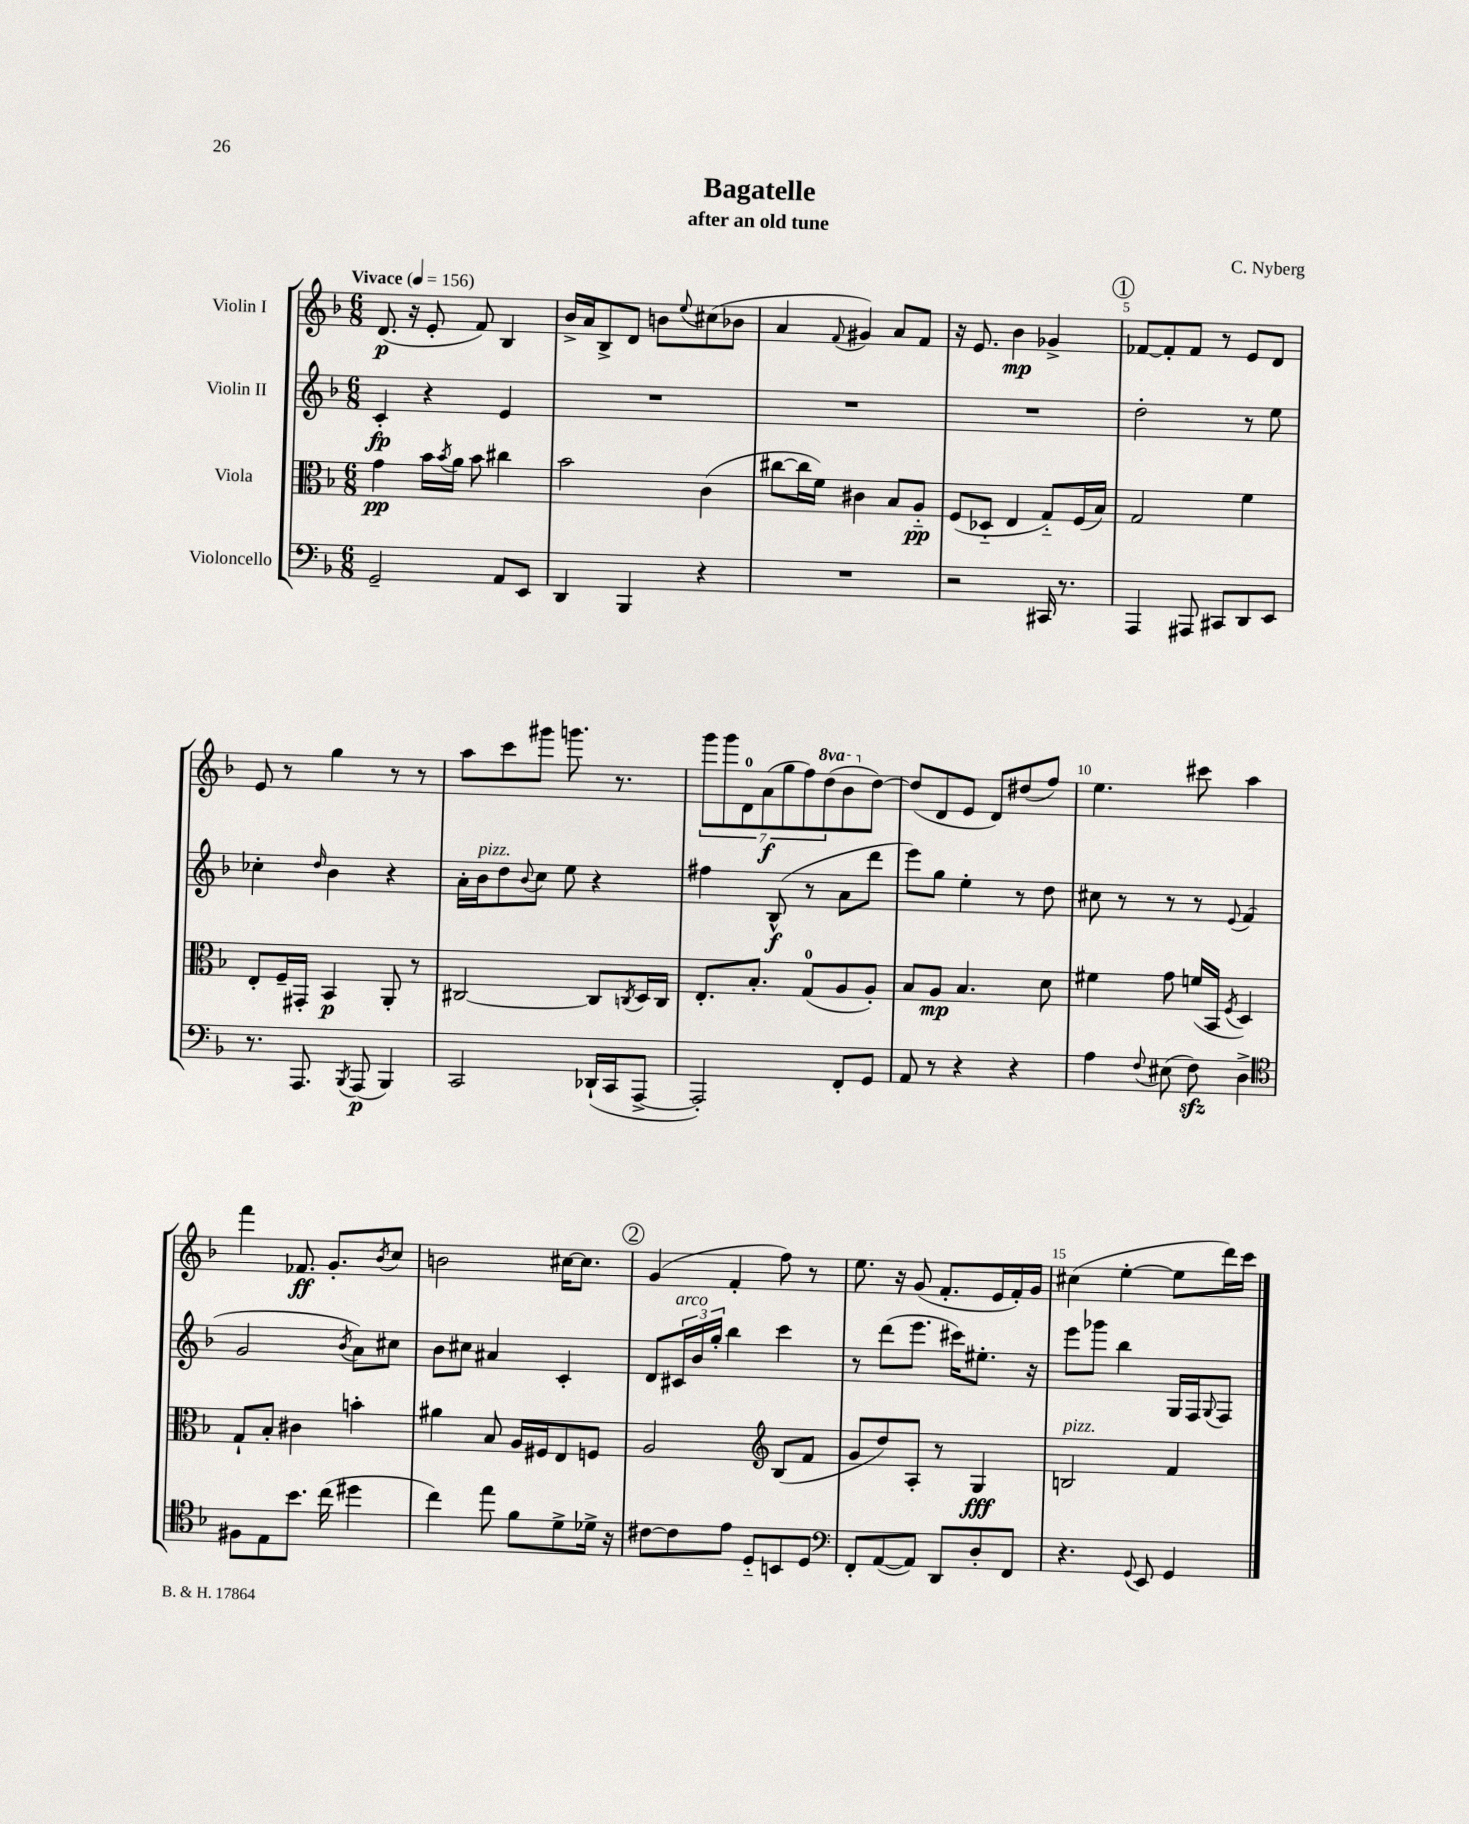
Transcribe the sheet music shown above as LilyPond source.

\header { title = "Bagatelle" composer = "C. Nyberg" subtitle = "after an old tune" }
<<
\new StaffGroup <<
\new Staff = "s0" \with { instrumentName = "Violin I" } {
    \clef treble \key f \major \numericTimeSignature \time 6/8 \set Staff.ottavationMarkups = #ottavation-simple-ordinals \tempo "Vivace" 4 = 156
    d'8.\p( r16 e'8-. f'8) bes4 |
    bes'16-> a'16 bes8-> d'8 b'8 \appoggiatura { e''8 } cis''8( bes'8 |
    a'4 \appoggiatura { f'8 } gis'4) a'8 f'8 |
    r16 e'8. bes'4\mp ges'4-> |
    \mark \markup { \circle "1" } fes'8~ fes'8-. fes'8 r8 e'8 d'8 |
    e'8 r8 g''4 r8 r8 |
    a''8 c'''8 gis'''8 g'''8. r8. |
    \tuplet 7/4 { g'''8 g'''8 d'8-0 a'8\f( g''8 f''8) \ottava #1 d'''8( } bes''8 \ottava #0 d''8~) |
    d''8( d'8 e'8 d'8) dis''8( f''8) |
    e''4. cis'''8 a''4 |
    f'''4 fes'8.\ff g'8.-. \acciaccatura { bes'8 } c''8 |
    b'2 cis''16~ cis''8. |
    \mark \markup { \circle "2" } g'4( f'4-. f''8) r8 |
    e''8. r16 g'8( f'8.-. e'16 f'16-.) g'16 |
    cis''4( e''4~-. e''8 d'''16) c'''16 \bar "|." |
}
\new Staff = "s1" \with { instrumentName = "Violin II" } {
    \clef treble \key f \major \numericTimeSignature \time 6/8
    c'4-.\fp r4 e'4 |
    R2. |
    R2. |
    R2. |
    \mark \markup { \circle "1" } d''2-. r8 e''8 |
    ces''4-. \grace { d''16 } bes'4 r4 |
    a'16-. bes'16^\markup { \italic "pizz." } d''8 \appoggiatura { bes'8 } c''8 e''8 r4 |
    fis''4 bes8-^\f( r8 a'8 d'''8 |
    e'''8) g''8 e''4-. r8 d''8 |
    cis''8 r8 r8 r8 \appoggiatura { e'8 } f'4( |
    g'2 \acciaccatura { bes'8 } a'8) cis''8 |
    bes'8 cis''8 ais'4 c'4-. |
    \mark \markup { \circle "2" } d'8 \tuplet 3/2 { cis'16^\markup { \italic "arco" } bes'16 g''16-. } bes''4 c'''4 |
    r8 d'''8( e'''8. cis'''16) eis''8.-. r16 |
    e'''8 ges'''8 bes''4 g16 f16 \appoggiatura { g8 } f8 \bar "|." |
}
\new Staff = "s2" \with { instrumentName = "Viola" } {
    \clef alto \key f \major \numericTimeSignature \time 6/8
    g'4\pp bes'16 \acciaccatura { bes'8 } a'16 bes'8 cis''4 |
    bes'2 c'4( |
    cis''8~ cis''16 f'16) cis'4 bes8 a8-_\pp |
    f8( des8-_ e4 g8-_) f16( bes16) |
    \mark \markup { \circle "1" } g2 f'4 |
    e8-. f16-- gis,16-. bes,4\p a,8-. r8 |
    cis2~ cis8 \acciaccatura { c8 } d16 c16 |
    e8.-. bes8.-. g8-0( a8 a8-.) |
    bes8 a8\mp bes4. d'8 |
    fis'4 g'8 f'16( bes,16 \acciaccatura { f8 } d4) |
    g8-! bes8-. cis'4 b'4-. |
    ais'4 bes8 a16 fis16 e8 f8 |
    \mark \markup { \circle "2" } a2 \clef treble bes8( f'8 |
    g'8 d''8) a8-. r8 g4\fff |
    b2^\markup { \italic "pizz." } f'4 \bar "|." |
}
\new Staff = "s3" \with { instrumentName = "Violoncello" } {
    \clef bass \key f \major \numericTimeSignature \time 6/8
    g,2-- a,8 e,8 |
    d,4 bes,,4 r4 |
    R2. |
    r2 cis,16 r8. |
    \mark \markup { \circle "1" } a,,4 ais,,8 cis,8 d,8 e,8 |
    r8. a,,8. \acciaccatura { bes,,8 } a,,8\p( bes,,4) |
    c,2 des,16-!( c,16 a,,8~-> |
    a,,2-.) f,8-. g,8 |
    a,8 r8 r4 r4 |
    a4 \appoggiatura { f8 } eis8( f8\sfz) d4-> |
    \clef tenor fis8 e8 bes'8. c''16( dis''4 |
    c''4) e''8 f'8 d'8-> des'16-> r16 |
    \mark \markup { \circle "2" } cis'8~ cis'8 e'8 d8-_ b,8 d8 |
    \clef bass f,8-. a,8~( a,8) d,8 d8-. f,8 |
    r4. \appoggiatura { g,8 } e,8 g,4 \bar "|." |
}
>>
>>
\layout { \context { \Score \override BarNumber.break-visibility = ##(#f #t #t) barNumberVisibility = #(every-nth-bar-number-visible 5) } }
